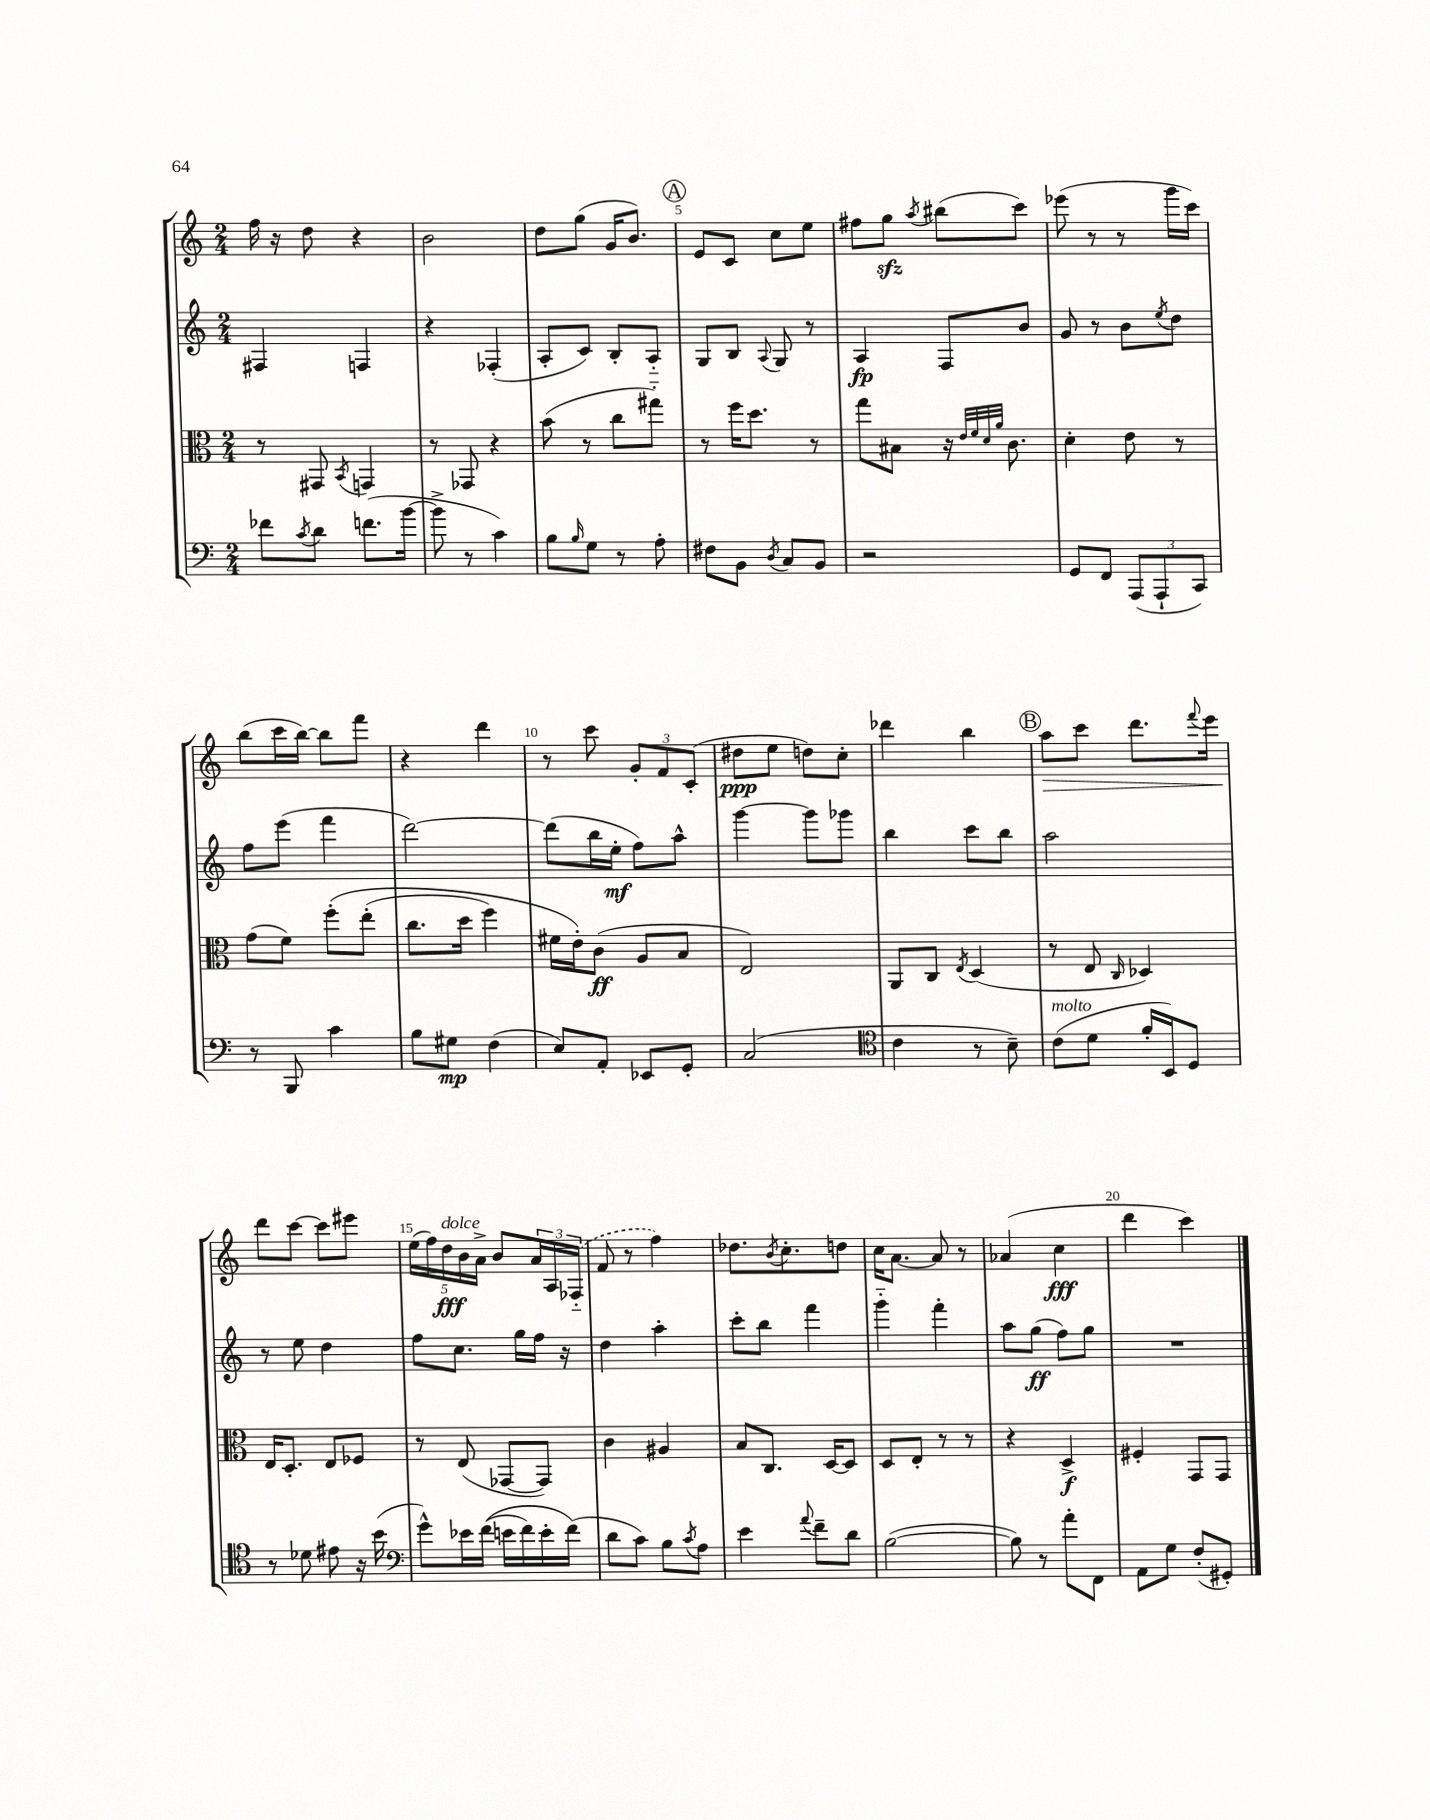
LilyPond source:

<<
\new StaffGroup <<
\new Staff = "s0" {
    \clef treble \key c \major \numericTimeSignature \time 2/4
    f''16 r16 d''8 r4 |
    b'2 |
    d''8 g''8( g'16 b'8.) |
    \mark \markup { \circle "A" } e'8 c'8 c''8 e''8 |
    fis''8 g''8\sfz \acciaccatura { a''8 } bis''8( c'''8) |
    ees'''8( r8 r8 g'''16 c'''16) |
    b''8( c'''16 b''16~) b''8 f'''8 |
    r4 d'''4 |
    r8 c'''8 \tuplet 3/2 { g'8-. f'8 c'8-.( } |
    dis''8\ppp e''8 d''8) c''8-. |
    des'''4 b''4 |
    \mark \markup { \circle "B" } a''8\> c'''8 d'''8. \appoggiatura { f'''8 } e'''16 |
    d'''8\! c'''8~ c'''8 eis'''8 |
    \tuplet 5/4 { e''16( f''16) d''16\fff^\markup { \italic "dolce" } b'16 a'16-> } b'8 \tuplet 3/2 { a'16 a16 \once \slurDashed fes16-_( } |
    f'8 r8 f''4) |
    des''8. \acciaccatura { b'8 } c''8.-. d''8 |
    c''16 a'8.~ a'8 r8 |
    aes'4( c''4\fff |
    d'''4 c'''4) \bar "|." |
}
\new Staff = "s1" {
    \clef treble \key c \major \numericTimeSignature \time 2/4
    fis4 f4 |
    r4 fes4-.( |
    a8-. c'8) b8-. a8-_ |
    \mark \markup { \circle "A" } g8 b8 \appoggiatura { a8 } g8 r8 |
    a4\fp f8 b'8 |
    g'8 r8 b'8 \acciaccatura { e''8 } d''8 |
    f''8 e'''8( f'''4 |
    d'''2~) |
    d'''8( b''16 e''16-.\mf f''8) a''8-^ |
    g'''4~ g'''8 ges'''8 |
    b''4 c'''8 b''8 |
    \mark \markup { \circle "B" } a''2 |
    r8 e''8 d''4 |
    f''8 c''8. g''16 f''16 r16 |
    d''4 a''4-. |
    c'''8-. b''8 f'''4 |
    g'''4-_ f'''4-. |
    a''8 g''8\ff( f''8) g''8 |
    R2 \bar "|." |
}
\new Staff = "s2" {
    \clef alto \key c \major \numericTimeSignature \time 2/4
    r8 gis,8 \acciaccatura { b,8 } g,4 |
    r8 ges,8 r4 |
    b'8( r8 c''8 gis''8-_) |
    \mark \markup { \circle "A" } r8 f''16 d''8. r8 |
    g''8 bis8 r16 \grace { e'32 f'32 d'32 a'32 } c'8. |
    d'4-. e'8 r8 |
    g'8( f'8) f''8-.\( e''8-.( |
    c''8. d''16 f''4) |
    fis'16 e'16-.\) c'8\ff( a8 b8 |
    e2) |
    a,8 c8 \acciaccatura { e8 } d4( |
    \mark \markup { \circle "B" } r8 e8 \grace { c16 } des4) |
    e16 d8.-. e8 fes8 |
    r8 e8( ges,8~ ges,8) |
    c'4 ais4 |
    b8 c8. d16~ d8 |
    d8 e8-. r8 r8 |
    r4 d4->\f |
    fis4-. g,8 g,8 \bar "|." |
}
\new Staff = "s3" {
    \clef bass \key c \major \numericTimeSignature \time 2/4
    fes'8 \acciaccatura { c'8 } d'8 f'8.( b'16~ |
    b'8-> r8 c'4) |
    b8 \grace { b16 } g8 r8 a8-. |
    \mark \markup { \circle "A" } fis8 b,8 \acciaccatura { d8 } c8 b,8 |
    r2 |
    g,8 f,8 \tuplet 3/2 { a,,8( a,,8-! c,8) } |
    r8 b,,8 c'4 |
    b8 gis8\mp f4( |
    e8) a,8-. ees,8 g,8-. |
    c2( |
    \clef tenor c'4 r8 b8--) |
    \mark \markup { \circle "B" } c'8^\markup { \italic "molto" }( d'8 f'16-. b,16) d8 |
    r8 des'8 eis'8 r16 b'16( |
    \clef bass g'8-^) ees'16 f'16(\( e'16 f'16) e'16-. f'16(\) |
    d'8 c'8) b8 \acciaccatura { c'8 } a8 |
    e'4 \appoggiatura { a'8 } f'8-- d'8 |
    b2~( |
    b8) r8 a'8-. f,8 |
    a,8 g8 f8-.( gis,8-.) \bar "|." |
}
>>
>>
\layout { \context { \Score currentBarNumber = #2 \override BarNumber.break-visibility = ##(#f #t #t) barNumberVisibility = #(every-nth-bar-number-visible 5) } }
